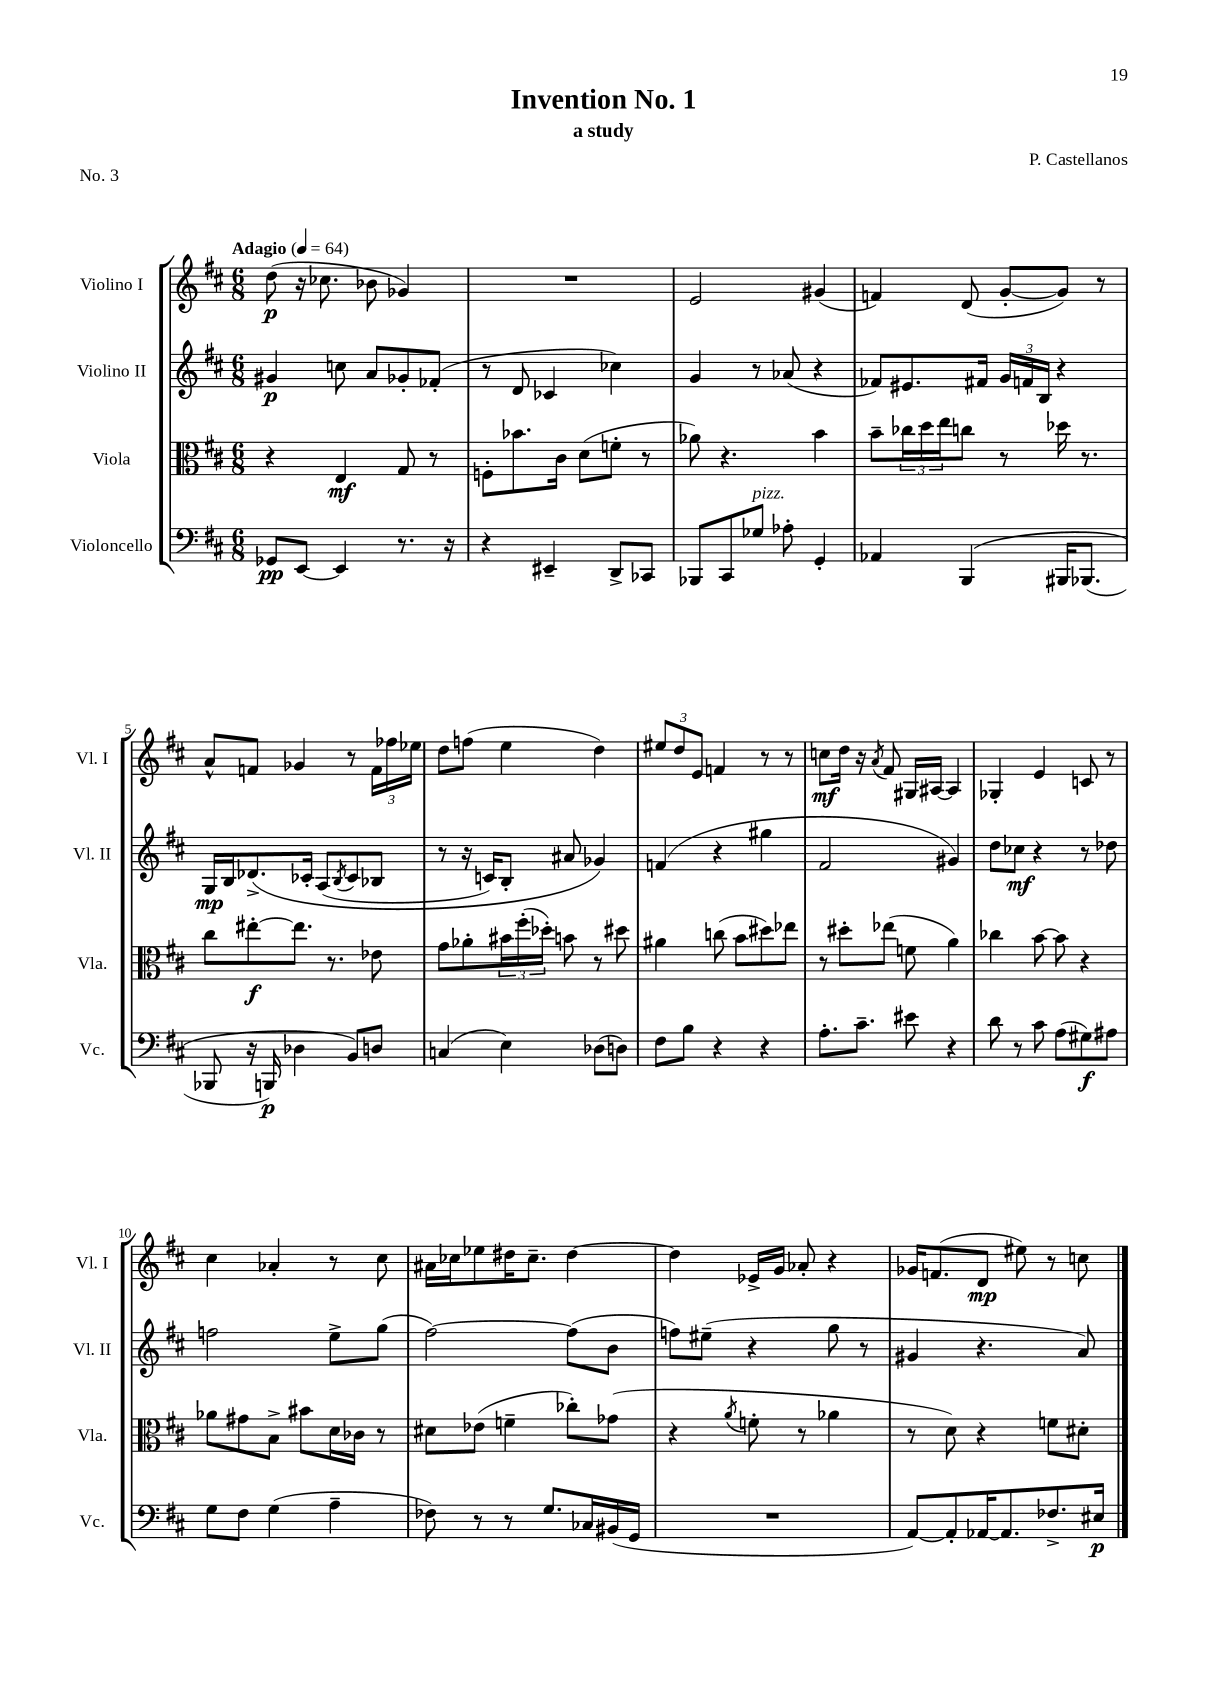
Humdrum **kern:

**kern	**dynam	**kern	**dynam	**kern	**dynam	**kern	**dynam
*part4	*part4	*part3	*part3	*part2	*part2	*part1	*part1
*staff4	*staff4	*staff3	*staff3	*staff2	*staff2	*staff1	*staff1
*I"Violoncello	*	*I"Viola	*	*I"Violino II	*	*I"Violino I	*
*I'Vc.	*	*I'Vla.	*	*I'Vl. II	*	*I'Vl. I	*
*clefF4	*	*clefC3	*	*clefG2	*	*clefG2	*
*k[f#c#]	*	*k[f#c#]	*	*k[f#c#]	*	*k[f#c#]	*
*M6/8	*	*M6/8	*	*M6/8	*	*M6/8	*
*MM64	*	*MM64	*	*MM64	*	*MM64	*
=1	=1	=1	=1	=1	=1	=1	=1
!	!	!	!	!	!	!LO:TX:a:B:t=Adagio	!
8GG-X/L	pp	4r	.	4g#X/	p	(8dd\	p
[8EE/J	.	.	.	.	.	16r	.
.	.	.	.	.	.	8.cc-X\	.
4EE/]	.	4E/	mf	8ccn\	.	.	.
.	.	.	.	8a/L	.	8b-X\	.
8.r	.	8G/	.	8g-X'/	.	4g-X/)	.
.	.	8r	.	(8f-X'/J	.	.	.
16r	.	.	.	.	.	.	.
=2	=2	=2	=2	=2	=2	=2	=2
4r	.	8Fn'\L	.	8r	.	2.r	.
.	.	8.b-X\	.	8d/	.	.	.
4EE#X~/	.	.	.	4c-X/	.	.	.
.	.	16c#\Jk	.	.	.	.	.
.	.	(8d\L	.	.	.	.	.
8DD^/L	.	8fn'\J	.	4cc-X\)	.	.	.
8CC-X/J	.	8r	.	.	.	.	.
=3	=3	=3	=3	=3	=3	=3	=3
8BBB-X/L	.	8a-X\)	.	4g/	.	2e/	.
8CC#/	.	4.r	.	.	.	.	.
!LO:TX:a:i:t=pizz.	!	!	!	!	!	!	!
8G-X/J	.	.	.	8r	.	.	.
8A-X'\	.	.	.	(8a-X/	.	.	.
4GG'/	.	4b\	.	4r	.	(4g#X/	.
=4	=4	=4	=4	=4	=4	=4	=4
4AA-X/	.	8b~\L	.	8f-X/L)	.	4fn/)	.
.	.	24cc-X\L	.	8.e#X/	.	.	.
.	.	24dd\	.	.	.	.	.
.	.	24ee\J	.	.	.	.	.
(4BBB/	.	8ccn\J	.	.	.	(8d/	.
.	.	.	.	16f#X/Jk	.	.	.
.	.	8r	.	24g/LL	.	[8g'/L	.
.	.	.	.	24fn/	.	.	.
.	.	.	.	24B/JJ	.	.	.
16BBB#X/KL	.	16dd-X\	.	4r	.	8g/J])	.
(8.BBB-X/J	.	8.r	.	.	.	.	.
.	.	.	.	.	.	8r	.
!!LO:LB:g=z
=5	=5	=5	=5	=5	=5	=5	=5
8BBB-X/	.	8cc#\L	.	16G/LL	mp	8a^^/L	.
.	.	.	.	16B/J	.	.	.
16r	.	[8ee#X'\	f	(8.d-X^/	.	8fn/J	.
16BBBn/)	p	.	.	.	.	.	.
4D-X\	.	8.ee#\J]	.	.	.	4g-X/	.
.	.	.	.	16c-X'/Jk	.	.	.
.	.	.	.	(8A/L	.	.	.
.	.	8.r	.	.	.	.	.
.	.	.	.	8qB/	.	.	.
8BB/L)	.	.	.	8c-/	.	8r	.
8Dn/J	.	8e-X\	.	8B-X/J	.	24f\LL	.
.	.	.	.	.	.	24ff-X\	.
.	.	.	.	.	.	24ee-X\JJ	.
=6	=6	=6	=6	=6	=6	=6	=6
(4Cn/	.	8g\L	.	8r	.	8dd\L	.
.	.	8a-X'\	.	16r	.	(8ffn\J	.
.	.	.	.	16cn/KL)	.	.	.
4E\)	.	24b#X\L	.	8B'/J	.	4ee\	.
.	.	(24ff#'\	.	.	.	.	.
.	.	24dd-X'\JJ)	.	.	.	.	.
.	.	8bn\	.	8a#X/	.	.	.
(8D-X\L	.	8r	.	4g-X/)	.	4dd\)	.
8Dn\J)	.	8dd#X\	.	.	.	.	.
=7	=7	=7	=7	=7	=7	=7	=7
8F#\L	.	4a#X\	.	(4fn/	.	12ee#X/L	.
.	.	.	.	.	.	12dd/	.
8B\J	.	.	.	.	.	.	.
.	.	.	.	.	.	12e/J	.
4r	.	(8ccn\	.	4r	.	4fn/	.
.	.	8b\L	.	.	.	.	.
4r	.	8dd#X\)	.	4gg#X\	.	8r	.
.	.	8ee-X\J	.	.	.	8r	.
=8	=8	=8	=8	=8	=8	=8	=8
8.A'\L	.	8r	.	2f#/	.	8ccn\L	mf
.	.	8dd#X'\L	.	.	.	16dd\Jk	.
8.c#~\J	.	.	.	.	.	16r	.
.	.	.	.	.	.	8qa/	.
.	.	(8ee-X\J	.	.	.	8f#/	.
8e#X\	.	8fn\	.	.	.	16G#X/LL	.
.	.	.	.	.	.	[16A#X/JJ	.
4r	.	4a\)	.	4g#X/)	.	4A#/]	.
=9	=9	=9	=9	=9	=9	=9	=9
8d\	.	4cc-X\	.	8dd\L	.	4G-X'/	.
8r	.	.	.	8cc-X\J	mf	.	.
8c#\	.	[8b\	.	4r	.	4e/	.
(8A\L	.	8b\]	.	.	.	.	.
8G#X\)	f	4r	.	8r	.	8cn/	.
8A#X\J	.	.	.	8dd-X\	.	8r	.
!!LO:LB:g=z
=10	=10	=10	=10	=10	=10	=10	=10
8G\L	.	8a-X\L	.	2ffn\	.	4cc#\	.
8F#\J	.	8g#X\	.	.	.	.	.
(4G\	.	8B^\J	.	.	.	4a-X'/	.
.	.	8b#X\L	.	.	.	.	.
4A~\	.	16d\L	.	8ee^\L	.	8r	.
.	.	16c-X\JJ	.	.	.	.	.
.	.	8r	.	(8gg\J	.	8cc#\	.
=11	=11	=11	=11	=11	=11	=11	=11
8F-X\)	.	8d#X\L	.	[2ff#\)	.	16a#X\LL	.
.	.	.	.	.	.	16cc-X\J	.
8r	.	(8e-X\J	.	.	.	8ee-X\	.
8r	.	4fn~\	.	.	.	16dd#X\K	.
.	.	.	.	.	.	8.cc-~\J	.
8.G/L	.	.	.	.	.	.	.
.	.	8cc-X'\L)	.	(8ff#\L]	.	[4dd#\	.
16C-X/L	.	.	.	.	.	.	.
(16BB#X/	.	(8g-X\J	.	8b\J	.	.	.
16GG/JJ	.	.	.	.	.	.	.
=12	=12	=12	=12	=12	=12	=12	=12
2.r	.	4r	.	8ffn\L)	.	4dd#\]	.
.	.	.	.	(8ee#X~\J	.	.	.
.	.	8qa/	.	.	.	.	.
.	.	8fn'\	.	4r	.	16e-X^/LL	.
.	.	.	.	.	.	16g/JJ	.
.	.	8r	.	.	.	8a-X'/	.
.	.	4a-X\	.	8gg\	.	4r	.
.	.	.	.	8r	.	.	.
=13	=13	=13	=13	=13	=13	=13	=13
[8AA/L)	.	8r	.	4g#X/	.	16g-X/KL	.
.	.	.	.	.	.	(8.fn/	.
8AA'/]	.	8d\)	.	.	.	.	.
[16AA-X/K	.	4r	.	4.r	.	8d/J	mp
8.AA-/]	.	.	.	.	.	.	.
.	.	.	.	.	.	8ee#X\)	.
8.F-X^/	.	8fn\L	.	.	.	8r	.
.	.	8d#X'\J	.	8a/)	.	8ccn\	.
16E#X/Jk	p	.	.	.	.	.	.
==	==	==	==	==	==	==	==
*-	*-	*-	*-	*-	*-	*-	*-
